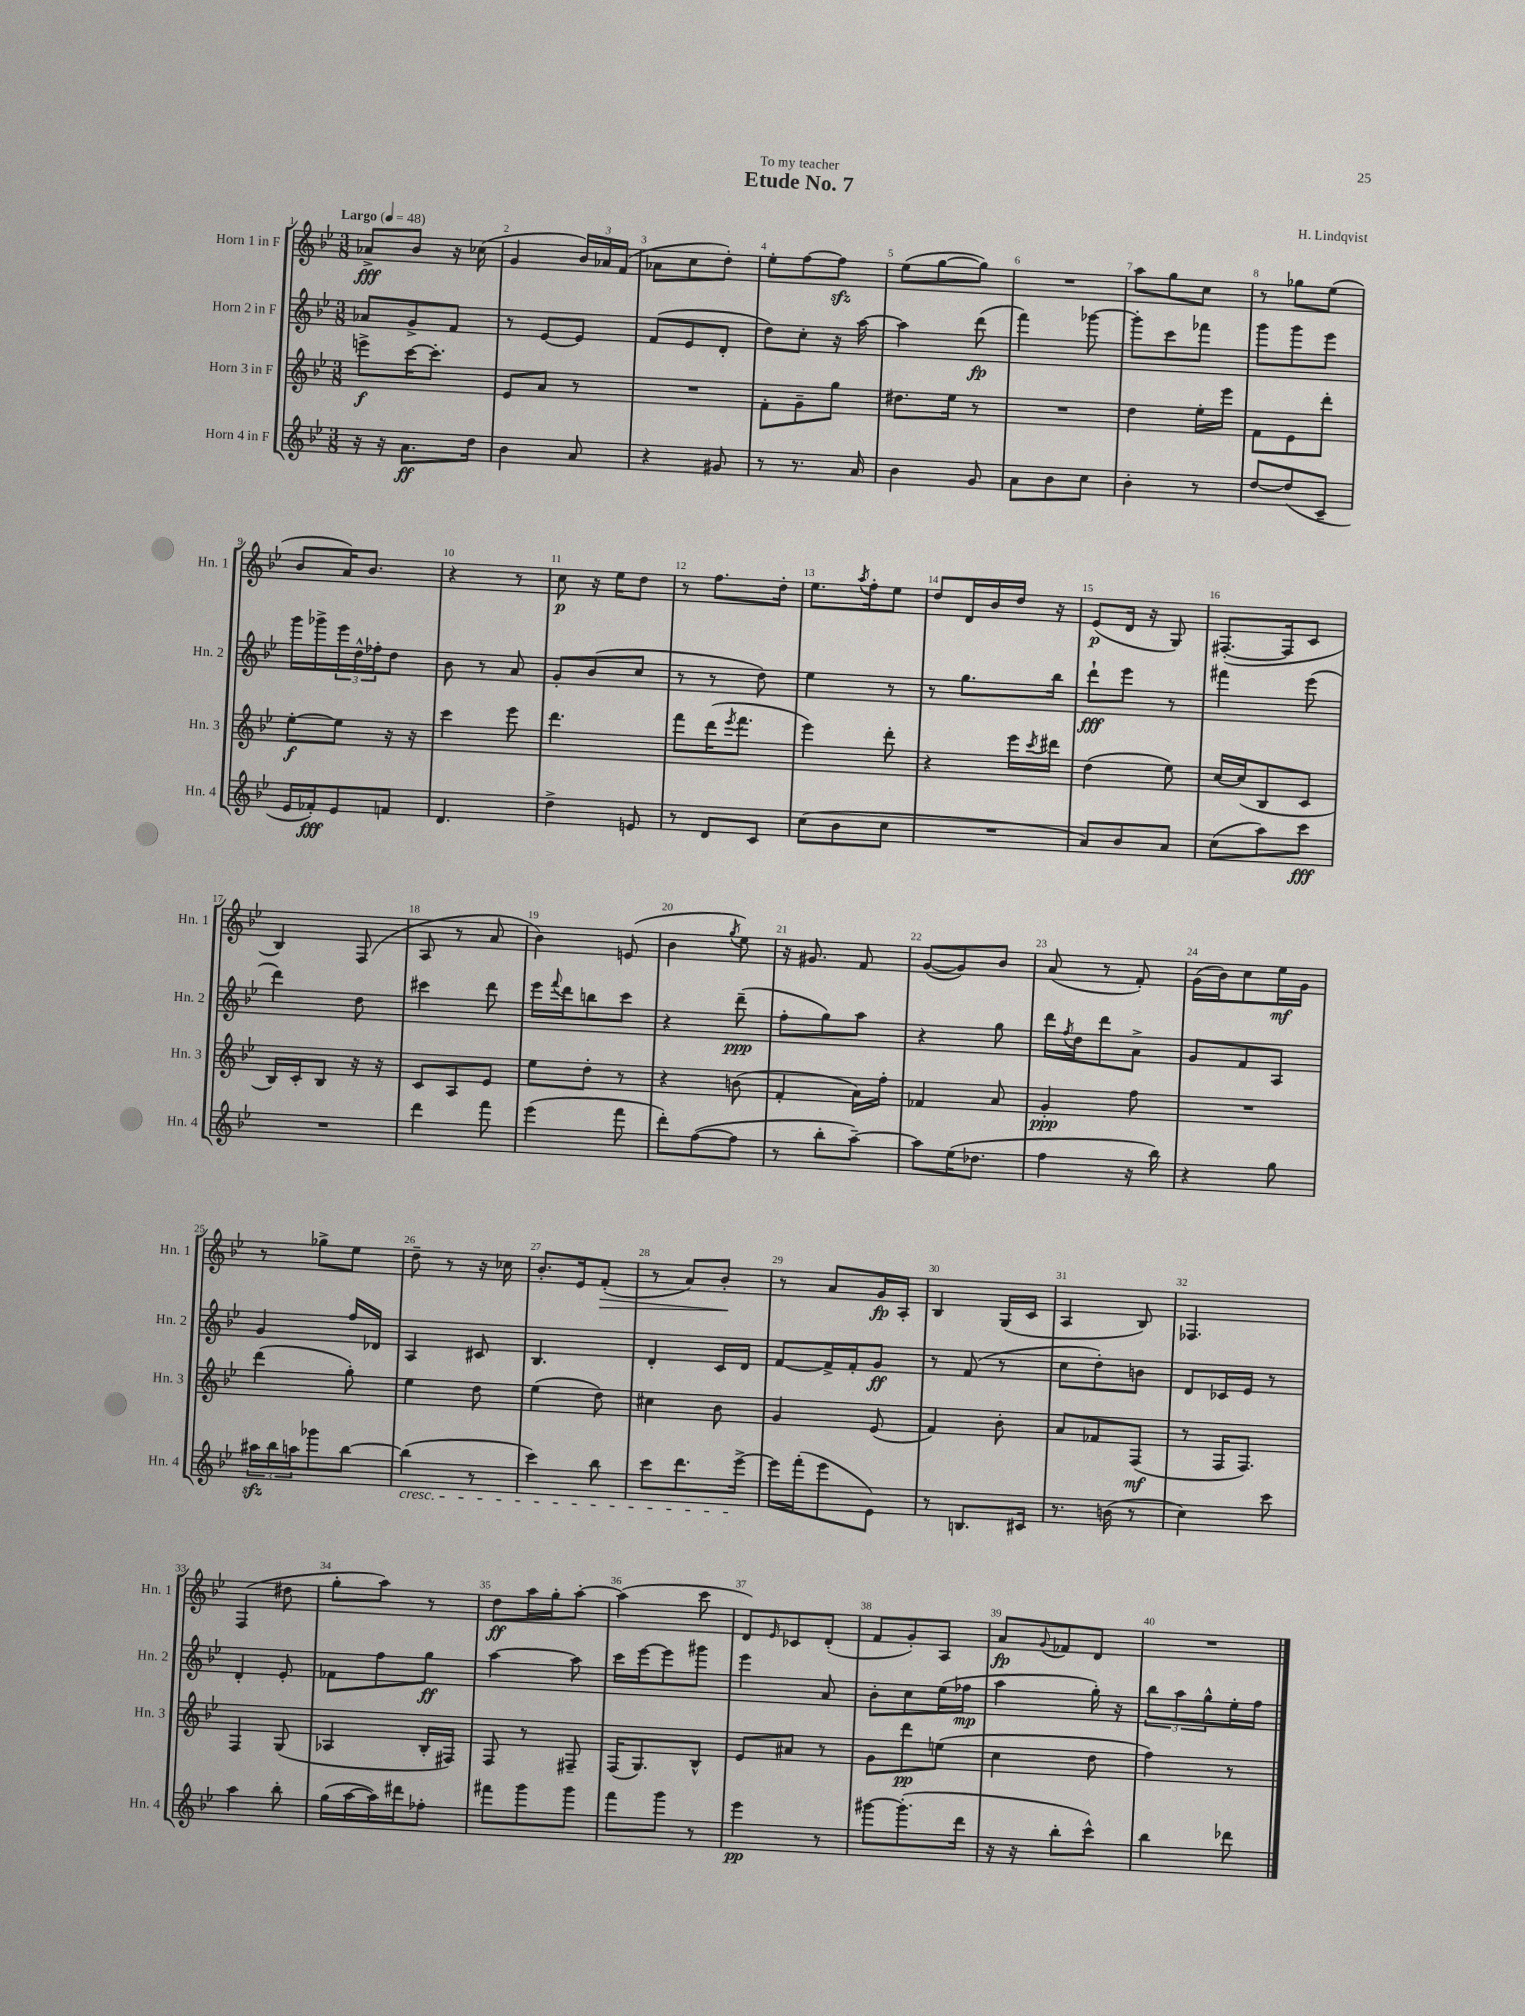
\header { title = "Etude No. 7" composer = "H. Lindqvist" dedication = "To my teacher" }
<<
\new StaffGroup <<
\new Staff = "s0" \with { instrumentName = "Horn 1 in F" shortInstrumentName = "Hn. 1" } {
    \clef treble \key bes \major \numericTimeSignature \time 3/8 \tempo "Largo" 4 = 48
    aes'8->\fff bes'8 r16 ces''16( |
    g'4 \tuplet 3/2 { bes'16) aes'16 f'16( } |
    aes'8 c''8 d''8-.) |
    ees''8-. f''8~ f''8\sfz |
    ees''8( g''8~ g''8) |
    R4. |
    a''8 g''8 c''8 |
    r8 ges''8 ees''8( |
    bes'8 a'16) bes'8. |
    r4 r8 |
    c''8\p r16 ees''16 d''8 |
    r8 f''8. d''16-. |
    ees''8. \acciaccatura { a''8 } f''16-. ees''8 |
    d''8 d'16 bes'16 d''16 r16 |
    ees'8\p( d'16 r16 g8) |
    fis8.~-.( fis16 c'8 |
    bes4) f8( |
    a8 r8 a'8 |
    bes'4) e'8( |
    bes'4 \acciaccatura { g''8 } ees''8) |
    r16 gis'8. f'8 |
    g'8~( g'8) bes'8 |
    a'8( r8 f'8-.) |
    g'16( bes'16) c''8 ees''16\mf g'16 |
    r8 ges''8-> ees''8 |
    d''8-- r8 r16 ces''16 |
    bes'8.-. ees'16 f'8-.\>( |
    r8 a'8) bes'8-.\! |
    r8 a'8 g'16\fp a16-. |
    bes4 g16( c'16 |
    a4 bes8) |
    fes4. |
    f4( dis''8 |
    g''8-. a''8) r8 |
    d''8\ff a''16 g''16-. a''8~-. |
    a''4( c'''8 |
    d'8) \grace { ees'16 } ces'8 d'8-.( |
    f'8 g'8-.) a8 |
    a'8\fp \appoggiatura { g'8 } fes'8 d'8 |
    R4. \bar "|." |
}
\new Staff = "s1" \with { instrumentName = "Horn 2 in F" shortInstrumentName = "Hn. 2" } {
    \clef treble \key bes \major \numericTimeSignature \time 3/8
    aes'8 g'8-> f'8 |
    r8 ees'8~ ees'8 |
    f'8( ees'8 d'8-. |
    d''8) c''8-. r16 a''16~ |
    a''4 d'''8\fp( |
    f'''4) ges'''8~ |
    ges'''8-. c'''8 fes'''8 |
    g'''8 g'''8 ees'''8 |
    g'''16 ges'''16-> \tuplet 3/2 { ees'''16 d''16-^ fes''16-. } d''8 |
    bes'8 r8 a'8 |
    g'8-. bes'8( c''8 |
    r8 r8 d''8) |
    ees''4 r8 |
    r8 g''8. bes''16 |
    d'''8-!\fff ees'''8 r8 |
    fis'''4 ees'''8( |
    d'''4) d''8 |
    cis'''4 d'''8 |
    ees'''16 \appoggiatura { f'''8 } d'''16 b''8 c'''8 |
    r4 d'''8--\ppp( |
    f''8-. g''8) a''8 |
    r4 g''8 |
    d'''16 \acciaccatura { f''8 } d''16 d'''8 a'8-> |
    g'8 f'8 a8 |
    g'4 f''16 des'16 |
    a4 cis'8 |
    bes4. |
    d'4-. c'16 d'16 |
    f'8~ f'16-> f'16-. g'8\ff |
    r8 f'8( r8 |
    c''8 d''8-.) b'8 |
    d'8 ces'16 ees'16 r8 |
    d'4-. ees'8-. |
    fes'8 f''8 g''8\ff |
    a''4~ a''8 |
    c'''16 ees'''16~ ees'''8 gis'''8 |
    ees'''4 a'8 |
    bes'8-. c''8 ees''16( fes''16\mp |
    a''4 g''16-.) r16 |
    \tuplet 3/2 { bes''8 a''8 g''8-^ } ees''16-. f''16 \bar "|." |
}
\new Staff = "s2" \with { instrumentName = "Horn 3 in F" shortInstrumentName = "Hn. 3" } {
    \clef treble \key bes \major \numericTimeSignature \time 3/8
    e'''8->\f c'''16~ c'''8.-. |
    ees'8 a'8 r8 |
    R4. |
    f'8-. g'8-- g''8 |
    dis''8. ees''16 r8 |
    R4. |
    d''4 ees''16-. ees'''16 |
    f'8 ees'8 d'''8-. |
    ees''8~-.\f ees''8 r16 r16 |
    c'''4 ees'''8 |
    d'''4. |
    f'''8 d'''16( \acciaccatura { ees'''8 } f'''8. |
    ees'''4) d'''8-. |
    r4 ees'''16 \acciaccatura { c'''8 } dis'''16 |
    d''4( ees''8) |
    c''16~ c''16( bes8 c'8 |
    bes16) c'16-. bes8 r16 r16 |
    c'8 a8 ees'8 |
    ees''8 d''8-. r8 |
    r4 b'8( |
    f'4-. a'16) f''16-. |
    fes'4 a'8 |
    g'4-.\ppp f''8 |
    R4. |
    d'''4( g''8-.) |
    ees''4 d''8 |
    ees''4( d''8) |
    cis''4 bes'8 |
    g'4 ees'8( |
    f'4) bes'8-. |
    a'8 fes'8 f8\mf( |
    r8 f16 f8.) |
    f4 g8( |
    aes4 bes16-. fis16) |
    f8 r8 fis8-- |
    f16( g8.) bes8-^ |
    ees'8 ais'8 r8 |
    g'8 d'''8\pp e''8( |
    c''4 d''8 |
    f''4) r8 \bar "|." |
}
\new Staff = "s3" \with { instrumentName = "Horn 4 in F" shortInstrumentName = "Hn. 4" } {
    \clef treble \key bes \major \numericTimeSignature \time 3/8
    r16 r16 a'8.\ff d''16 |
    bes'4 a'8 |
    r4 gis'8 |
    r8 r8. a'16 |
    bes'4 g'8 |
    a'8 bes'8 c''8 |
    bes'4-. r8 |
    d''8~ d''8( c'8-- |
    ees'16 fes'16-.\fff) ees'8 f'8 |
    d'4. |
    d''4-> e'8 |
    r8 d'8 c'8 |
    c''8( bes'8 c''8 |
    R4. |
    a'8) bes'8 a'8 |
    c''8( a''8) c'''8\fff |
    R4. |
    d'''4 f'''8 |
    ees'''4( f'''8 |
    d'''8-.) f''8~( f''8 |
    r8 bes''8-. a''8~--) |
    a''8 ees''16( des''8. |
    f''4 r16 bes''16) |
    r4 g''8 |
    \tuplet 3/2 { ais''16\sfz bes''16 a''16 } ges'''8 bes''8~ |
    bes''4\cresc( r8 |
    c'''4) bes''8 |
    c'''8 d'''8. ees'''16~->\! |
    ees'''16 f'''16-.( ees'''8 ees'8) |
    r8 b8. cis'16 |
    r8. b'16( r8 |
    c''4) c'''8 |
    a''4 bes''8-. |
    g''16( a''16~ a''16) dis'''16 fes''8-. |
    fis'''8 g'''8 g'''8 |
    f'''8 g'''8 r8 |
    ees'''4\pp r8 |
    gis'''8~ gis'''8.-.( d'''16 |
    r16 r16 bes''8-. c'''8-^) |
    bes''4 des'''8 \bar "|." |
}
>>
>>
\layout { \context { \Score \override BarNumber.break-visibility = ##(#f #t #t) barNumberVisibility = #all-bar-numbers-visible } }
